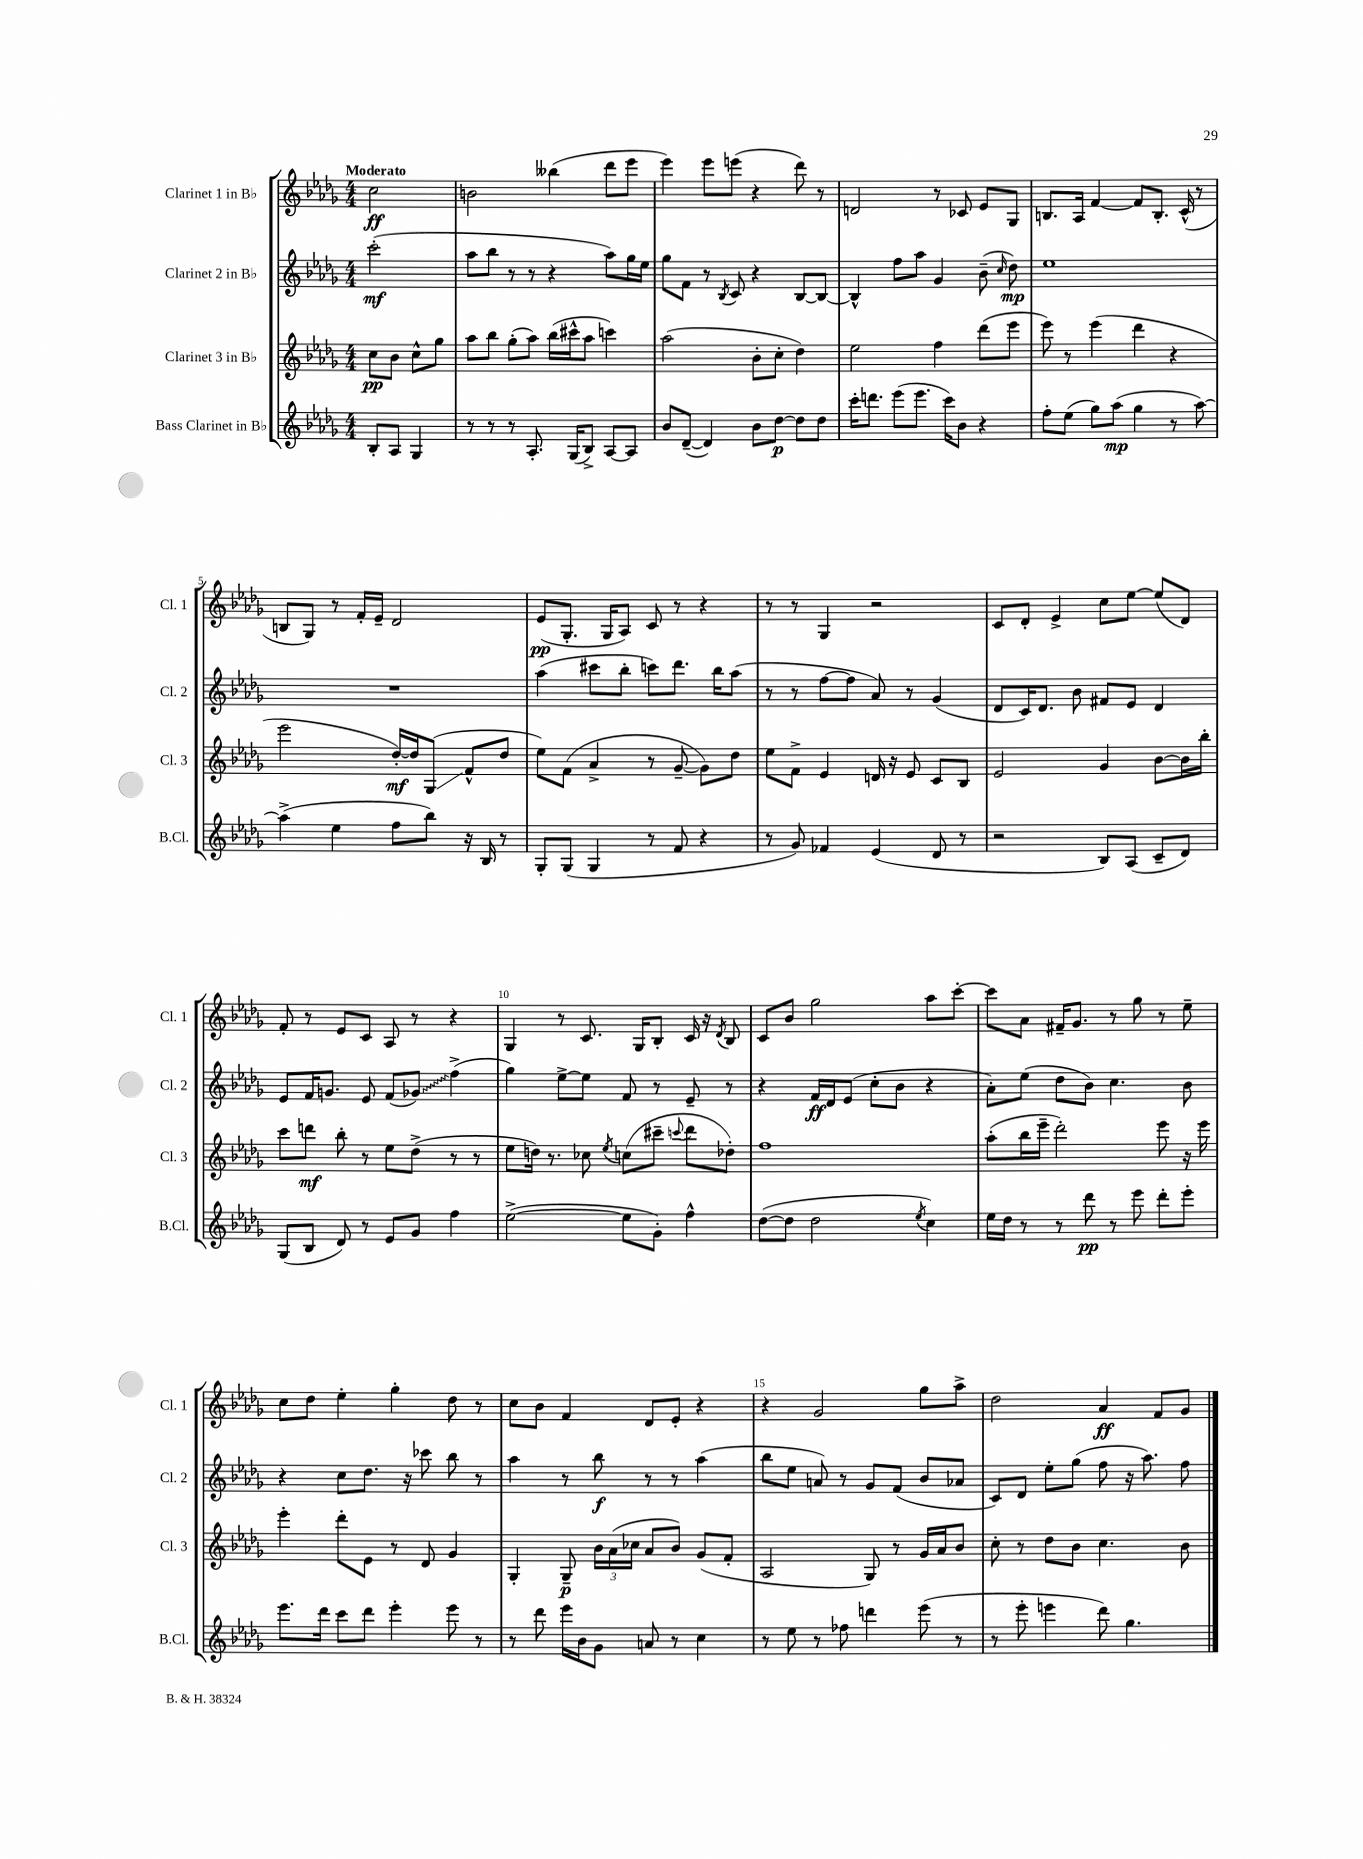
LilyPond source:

<<
\new StaffGroup <<
\new Staff = "s0" \with { instrumentName = "Clarinet 1 in Bb" shortInstrumentName = "Cl. 1" } {
    \clef treble \key des \major \numericTimeSignature \time 4/4 \partial 2 \tempo "Moderato"
    \autoBeamOff c''2\ff |
    b'2 beses''4( des'''8[ ees'''8] |
    ees'''4) ees'''8[ e'''8]( r4 des'''8) r8 |
    d'2 r8 ces'8 ees'8[ ges8] |
    b8.[ aes16] f'4~ f'8[ b8.]-. c'16-^( r8 |
    b8[ ges8]) r8 f'16[-. ees'16]-- des'2 |
    ees'8[\pp( ges8.]-. ges16[ aes8]) c'8 r8 r4 |
    r8 r8 ges4 r2 |
    c'8[ des'8]-. ees'4-> c''8[ ees''8]~ ees''8[( des'8]) |
    f'8-. r8 ees'8[ c'8] aes8 r8 r4 |
    ges4 r8 c'8. ges16[ bes8]-. c'16 r16 \acciaccatura { des'8 } bes8 |
    c'8[ bes'8] ges''2 aes''8[ c'''8]~-. |
    c'''8[ aes'8] fis'16[-- ges'8.] r8 ges''8 r8 ees''8-- |
    c''8[ des''8] ees''4-. ges''4-. des''8 r8 |
    c''8[ bes'8] f'4 des'8[ ees'8]-. r4 |
    r4 ges'2 ges''8[ aes''8]-> |
    des''2 aes'4\ff f'8[ ges'8] \bar "|." |
}
\new Staff = "s1" \with { instrumentName = "Clarinet 2 in Bb" shortInstrumentName = "Cl. 2" } {
    \clef treble \key des \major \numericTimeSignature \time 4/4 \partial 2
    \autoBeamOff c'''2-.\mf( |
    aes''8[ bes''8] r8 r8 r4 aes''8[) ges''16 ees''16] |
    ges''8[ f'8] r8 \acciaccatura { bes8 } c'8 r4 bes8[~ bes8]~ |
    bes4-^ f''8[ aes''8] ges'4 bes'8--( \grace { c''16 } des''8\mp) |
    ees''1 |
    R1 |
    aes''4( cis'''8[ bes''8]-. c'''8[) des'''8.] bes''16[ aes''8]( |
    r8 r8 f''8[~ f''8] aes'8) r8 ges'4( |
    des'8[ c'16) des'8.] bes'8 fis'8[ ees'8] des'4 |
    ees'8[ f'16 g'8.] ees'8 f'8[( \once \override Glissando.style = #'zigzag ges'8]\glissando) f''4->( |
    ges''4) ees''8[~-> ees''8] f'8 r8 ees'8-- r8 |
    r4 f'16[\ff des'16 ees'8]( c''8[-. bes'8] r4 |
    aes'8[-.) ees''8]( des''8[ bes'8]) c''4. bes'8 |
    r4 c''8[ des''8.] r16 ces'''8 bes''8 r8 |
    aes''4 r8 bes''8\f r8 r8 aes''4( |
    bes''8[ ees''8] a'8) r8 ges'8[ f'8]( bes'8[ aes'8] |
    c'8[) des'8] ees''8[-. ges''8]( f''8 r16 aes''8.) f''8 \bar "|." |
}
\new Staff = "s2" \with { instrumentName = "Clarinet 3 in Bb" shortInstrumentName = "Cl. 3" } {
    \clef treble \key des \major \numericTimeSignature \time 4/4 \partial 2
    \autoBeamOff c''8[\pp bes'8] c''8[-^ ges''8] |
    aes''8[ bes''8] ges''8[-.( aes''8]) bes''16[( cis'''16-^ aes''8] c'''4) |
    aes''2( bes'8[-. c''8]-. des''4) |
    ees''2 f''4 des'''8[( ees'''8] |
    ees'''8) r8 ees'''4( des'''4 r4 |
    ees'''2 des''16[~-.\mf) des''16 ges8]\glissando( f'8[-^ des''8] |
    ees''8[) f'8]( aes'4-> r8 ges'8~-- ges'8[) des''8] |
    ees''8[ f'8]-> ees'4 d'16 r16 ees'8 c'8[ bes8] |
    ees'2 ges'4 bes'8[~ bes'16 bes''16]-. |
    c'''8[ d'''8]\mf bes''8-. r8 ees''8[ des''8]->( r8 r8 |
    ees''8[ d''16]) r8. ces''8 \acciaccatura { ees''8 } c''8[( cis'''8]-- \appoggiatura { c'''8 } des'''8[ des''8]-.) |
    f''1 |
    aes''8[-.( bes''16 ees'''16]-- des'''2-.) ees'''8 r16 ees'''16 |
    ees'''4-. des'''8[-. ees'8] r8 des'8 ges'4 |
    ges4-. ges8--\p \tuplet 3/2 { bes'16[ aes'16( ces''16] } aes'8[ bes'8]) ges'8[( f'8]-. |
    aes2 ges8) r8 ges'16[ aes'16 bes'8] |
    c''8-. r8 des''8[ bes'8] c''4. bes'8 \bar "|." |
}
\new Staff = "s3" \with { instrumentName = "Bass Clarinet in Bb" shortInstrumentName = "B.Cl." } {
    \clef treble \key des \major \numericTimeSignature \time 4/4 \partial 2
    \autoBeamOff bes8[-. aes8] ges4 |
    r8 r8 r8 aes8.-. ges16[( bes8]->) aes8[~ aes8] |
    bes'8[ des'8]~--( des'4) bes'8[ des''8]~\p des''8[ des''8] |
    c'''16[-. d'''8.] ees'''8[( ees'''8.] c'''16[) bes'8] r4 |
    f''8[-. ees''8]( ges''8[) aes''8]\mp( ges''4 r8 aes''8~) |
    aes''4->( ees''4 f''8[ bes''8]) r16 bes16 r8 |
    ges8[-. ges8]( ges4 r8 f'8 r4 |
    r8 ges'8) fes'4 ees'4( des'8 r8 |
    r2 bes8[) aes8]( c'8[-- des'8]) |
    ges8[( bes8] des'8) r8 ees'8[ ges'8] f''4 |
    ees''2~->( ees''8[ ges'8]-.) f''4-^ |
    des''8[~( des''8] des''2 \acciaccatura { ees''8 } c''4) |
    ees''16[ des''16] r8 r8 des'''8\pp r8 ees'''8 des'''8[-. ees'''8]-. |
    ees'''8.[ des'''16] c'''8[ des'''8] ees'''4-. ees'''8 r8 |
    r8 des'''8 ees'''16[ bes'16 ges'8] a'8 r8 c''4 |
    r8 ees''8 r8 fes''8 d'''4 ees'''8( r8 |
    r8 ees'''8-. e'''4 des'''8) ges''4. \bar "|." |
}
>>
>>
\layout { \context { \Score \override BarNumber.break-visibility = ##(#f #t #t) barNumberVisibility = #(every-nth-bar-number-visible 5) } }
